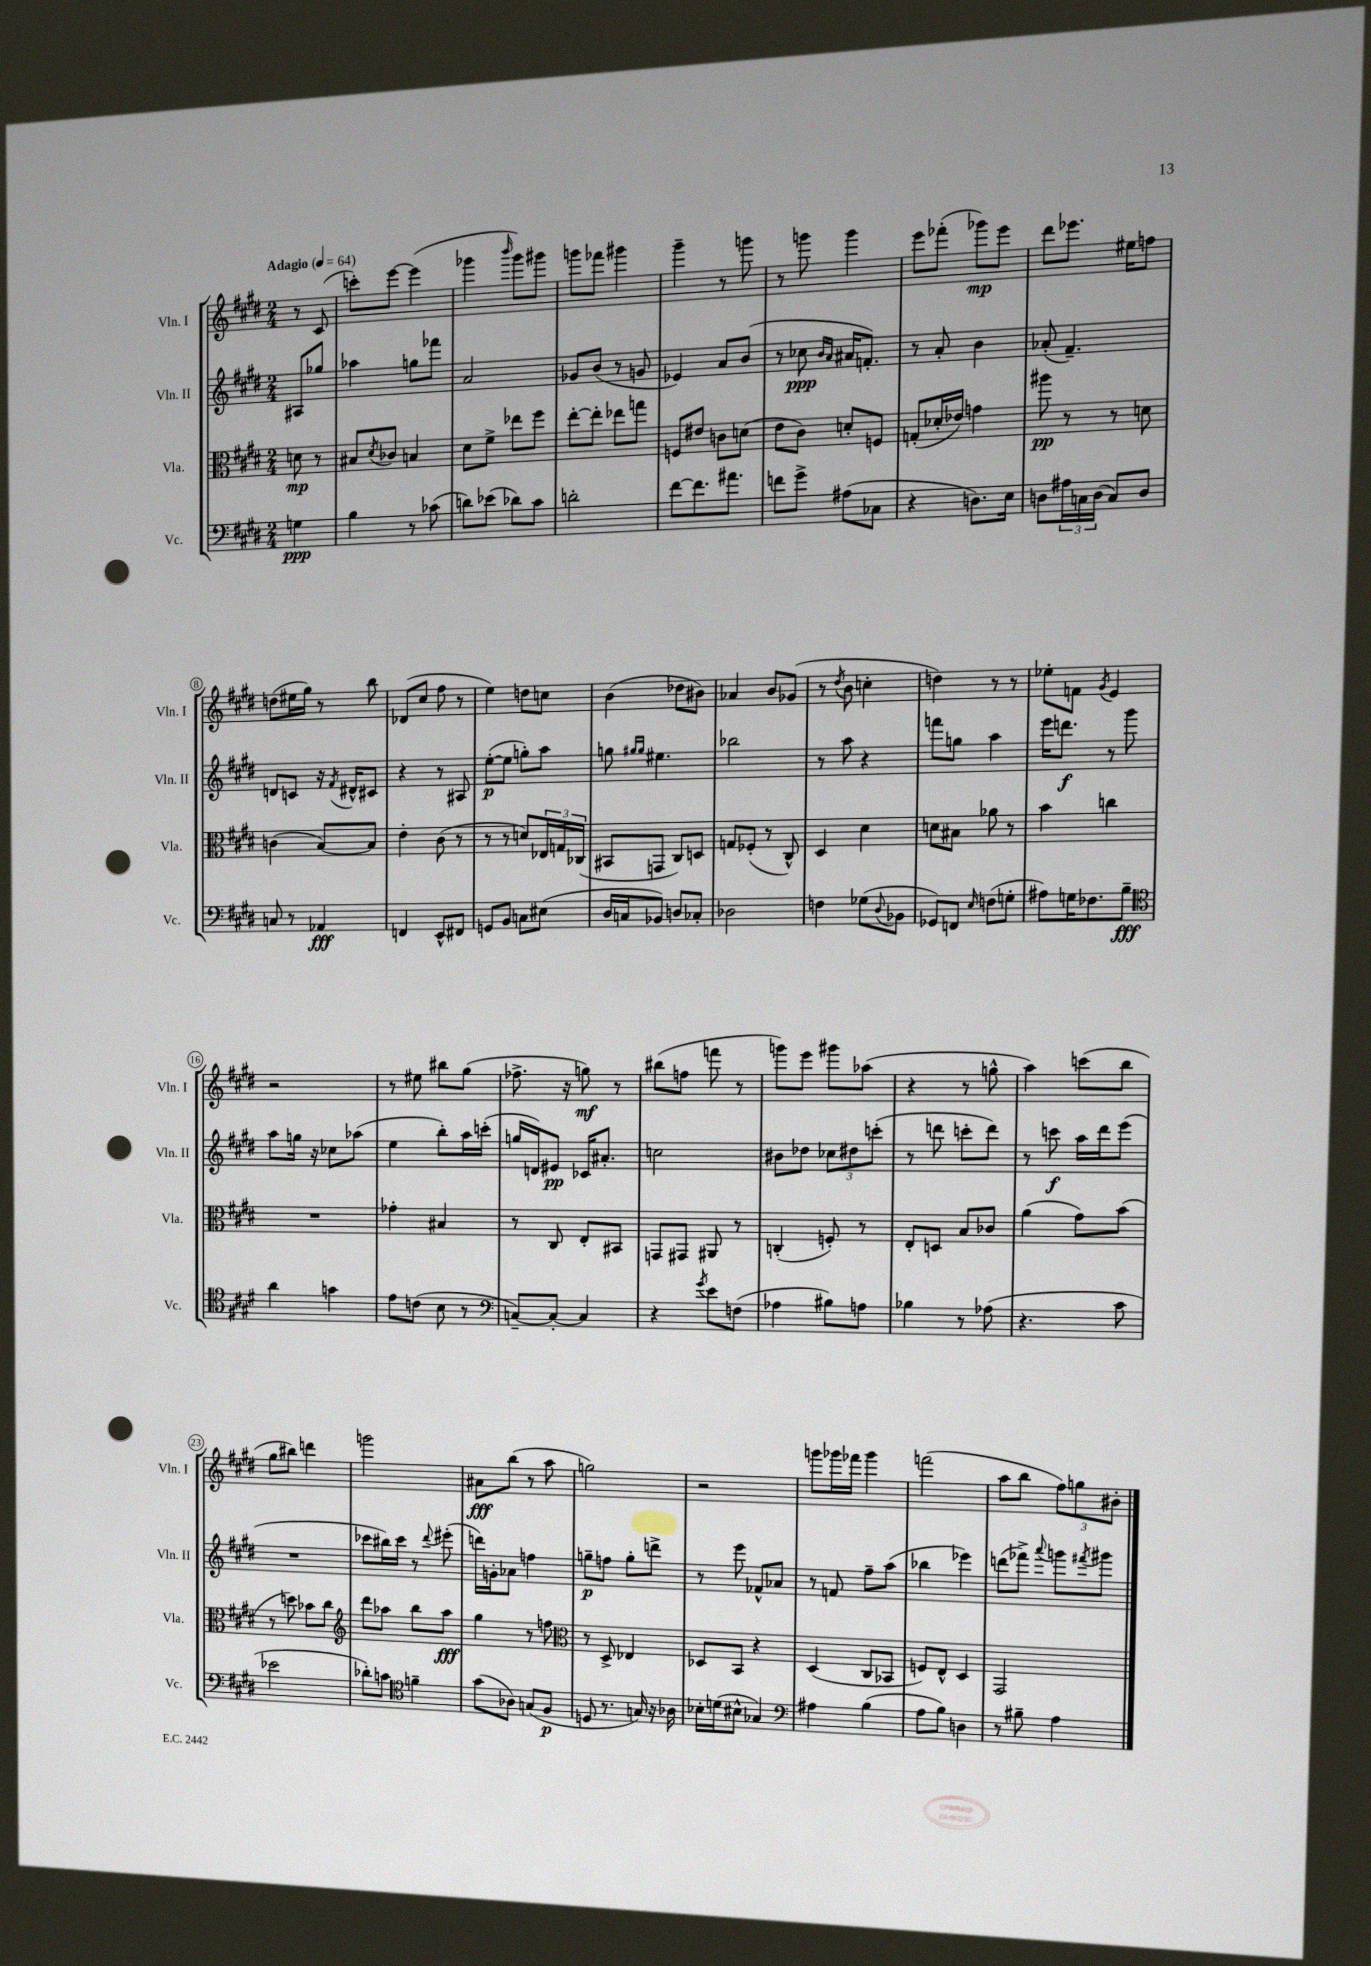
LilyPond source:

<<
\new StaffGroup <<
\new Staff = "s0" \with { instrumentName = "Vln. I" shortInstrumentName = "Vln. I" } {
    \clef treble \key e \major \numericTimeSignature \time 2/4 \partial 4 \tempo "Adagio" 4 = 64
    r8 cis'8( |
    c'''8-.) e'''8~ e'''4( |
    ges'''4 \grace { b'''16 } ges'''8) gis'''8 |
    g'''8 fes'''8 gis'''4 |
    gis'''4-- r8 g'''8 |
    r8 g'''8 g'''4 |
    e'''8 fes'''8-.( ges'''8\mp) e'''8 |
    dis'''8 ees'''8. eis''16 f''8 |
    d''8( eis''16 gis''16) r8 b''8 |
    des'8( cis''8 fis''8 r8 |
    e''4) d''8 c''8 |
    b'4( des''8 bis'8) |
    aes'4 b'8 ges'8( |
    r8 \acciaccatura { dis''8 } b'8 c''4-. |
    d''4) r8 r8 |
    ees''8-. f'8 \acciaccatura { gis'8 } e'4 |
    r2 |
    r8 eis''8 bis''8 gis''8( |
    fes''8.-> r16 g''8\mf) r8 |
    bis''8( f''8 f'''8 r8 |
    g'''8) e'''8 gis'''8 aes''8( |
    r4 r8 g''8-^ |
    a''4) c'''8( b''8 |
    gis''8 bis''8) d'''4 |
    g'''2 |
    ais'8\fff b''8( r8 a''8 |
    g''2) |
    r2 |
    g'''8 ges'''16 fes'''16 ges'''4 |
    f'''2( |
    a''8 b''8 \tuplet 3/2 { fis''8) g''8 bis'8-. } \bar "|." |
}
\new Staff = "s1" \with { instrumentName = "Vln. II" shortInstrumentName = "Vln. II" } {
    \clef treble \key e \major \numericTimeSignature \time 2/4 \partial 4
    ais8 ges''8 |
    aes''4 g''8 fes'''8 |
    a'2 |
    ges'8 b'8( r8 g'8 |
    ees'4) a'8 b'8( |
    r8 ces''8\ppp \grace { b'16 a'16 } ais'16 f'8.-.) |
    r8 a'8-. b'4 |
    aes'8-.( fis'4.--) |
    d'8 c'8 r16 \acciaccatura { fis'8 } dis'16-^ cis'8 |
    r4 r8 ais8 |
    e''8~-.\p( e''8 g''8-.) a''8 |
    g''8 \grace { gis''16 gis''16 } eis''4. |
    bes''2 |
    r8 a''8 r4 |
    f'''8 g''8 a''4 |
    e'''16 d'''8.\f r8 gis'''8 |
    a''8 g''16 r16 ces''8 aes''8( |
    e''4 b''8-.) a''16 c'''16-.( |
    g''16 d'16) eis'8\pp ces'16 ais'8.-. |
    c''2 |
    bis'8 des''8 \tuplet 3/2 { ces''8 dis''8 c'''8-.( } |
    r8 d'''8 c'''8-. d'''8) |
    r8 c'''8\f a''16 dis'''16 e'''8( |
    R2 |
    ces'''8 bis''16) ces'''16 r8 \appoggiatura { dis'''8 } eis'''8-.( |
    d'''16) g'16-. aes'8 f''4 |
    g''8--\p f''8 g''8-. d'''8-> |
    r8 e'''8 fes'8-^ aes'8 |
    r8 f'8 fis''8-- a''8( |
    bes''4 ees'''4) |
    d'''8( fes'''8->) \appoggiatura { a'''8 } g'''8 \acciaccatura { fis'''8 } gis'''8 \bar "|." |
}
\new Staff = "s2" \with { instrumentName = "Vla." shortInstrumentName = "Vla." } {
    \clef alto \key e \major \numericTimeSignature \time 2/4 \partial 4
    d'8\mp r8 |
    bis8 \acciaccatura { dis'8 } ces'8 b4 |
    dis'8 fis'8-> ees''8 fis''8 |
    e''8~-. e''8-. ees''8 g''8 |
    f8 eis'8 c'8 d'8( |
    e'8 cis'8) d'8-. f8 |
    g8-.( des'16-. ees'16) g'4 |
    ais''8\pp r8 r8 d'8 |
    c'4( b8~) b8 |
    e'4-. cis'8( r8 |
    r8 r8 d'8) \tuplet 3/2 { ees16 g16 ces16( } |
    bis,8 g,8 cis8) d8 |
    g8 fes8-.( r8 cis8-^) |
    dis4 dis'4 |
    d'8 bis8 aes'8 r8 |
    b'4 c''4 |
    R2 |
    ges'4-. bis4 |
    r8 cis8 e8-. bis,8 |
    g,8 gis,8 ais,8 r8 |
    c4-.( f8-.) r8 |
    e8-. d8 b8 ces'8 |
    a'4( gis'8) b'8( |
    r8 d''8) bes'8 cis''8 |
    \clef treble dis'''8 aes''8 b''8 aes''8\fff |
    gis''4 r8 f''8 |
    \clef alto r8 dis8-> ees4 |
    des8 b,8 r4 |
    dis4( cis8 bes,8 |
    f8) e8-^ dis4 |
    gis,2 \bar "|." |
}
\new Staff = "s3" \with { instrumentName = "Vc." shortInstrumentName = "Vc." } {
    \clef bass \key e \major \numericTimeSignature \time 2/4 \partial 4
    g4\ppp |
    b4 r8 ces'8( |
    d'8) ees'8( des'8) cis'8 |
    d'2-. |
    fis'8~ fis'8. ais'8. |
    f'8 gis'8-> ais8( ces8 |
    r4 d8.) e16 |
    d8 \tuplet 3/2 { ais16 c16 d16( } c8) d8 |
    c8 r8 aes,4\fff |
    f,4 e,8-^ fis,8 |
    g,8 b,8 c8 eis8( |
    dis16 c16 bes,8) d8 ces8-. |
    des2 |
    f4 ges8( \appoggiatura { dis8 } bes,8 |
    ges,8) f,8 \grace { e16 } f8( g8-. |
    ais8) g16 fes8. b8--\fff |
    \clef tenor a'4 g'4 |
    e'8 c'8( b8 r8 |
    \clef bass c8~--) c8~-. c4 |
    r4 \acciaccatura { gis'8 } e'8 f8( |
    aes4 bis8) a8 |
    bes4 r8 aes8( |
    r4. cis'8 |
    ees'2 |
    des'8-.) c'8 \clef tenor f'4-- |
    gis'8( aes8) g8( fis8\p |
    d8 r8. g16) r16 aes16 |
    bes16-. d'16( bis8-^ ges4) |
    \clef bass ais4 b4( |
    a8 b8) d4 |
    r8 bis8-- a4 \bar "|." |
}
>>
>>
\layout { \context { \Score \override BarNumber.stencil = #(make-stencil-circler 0.1 0.3 ly:text-interface::print) } }
